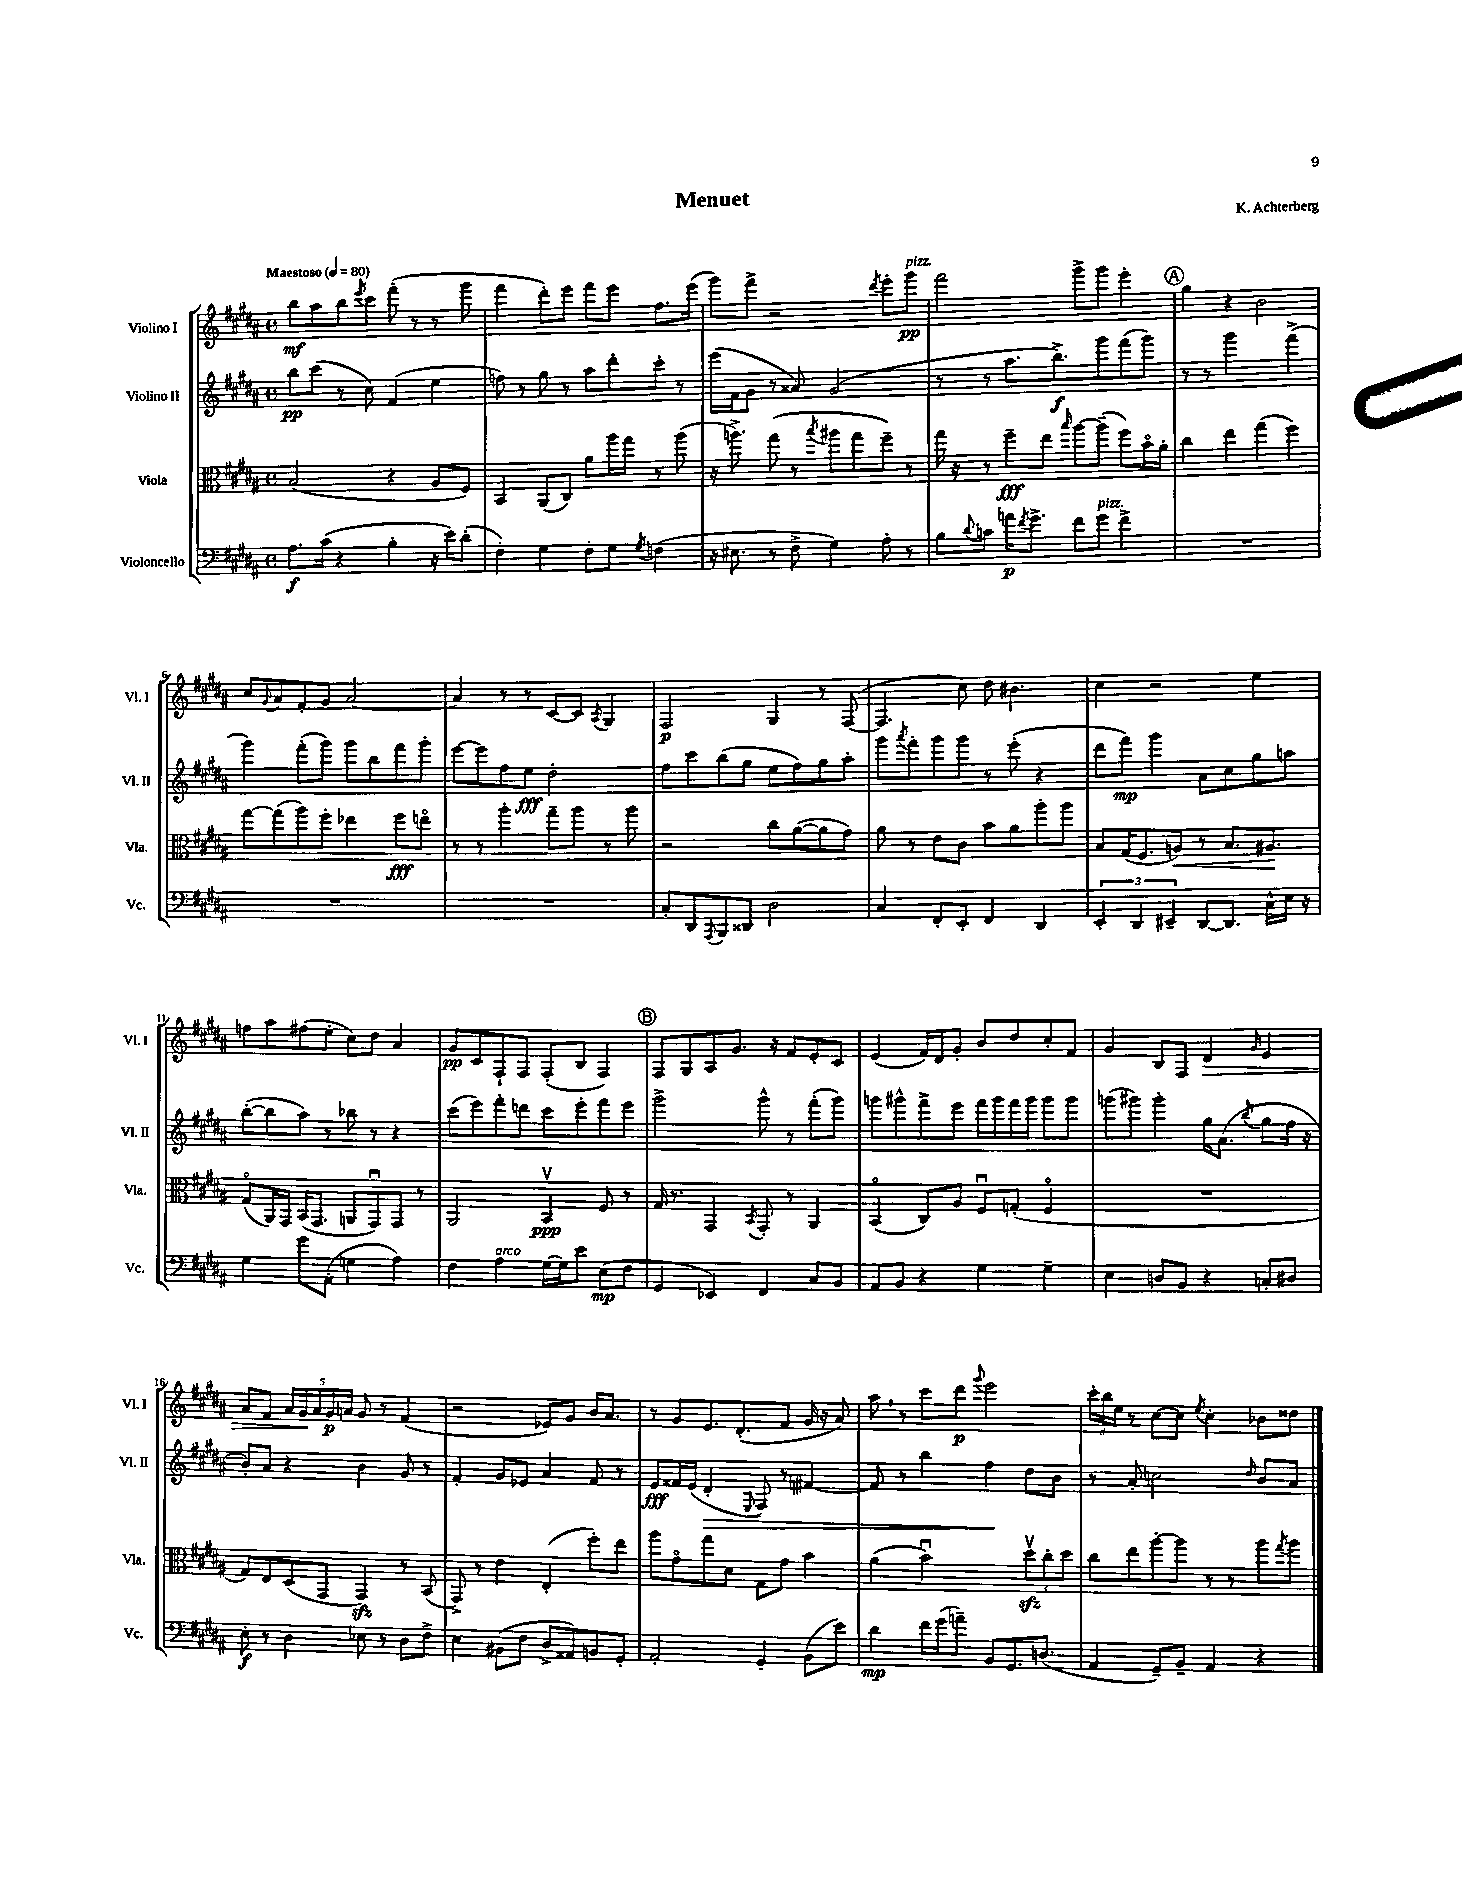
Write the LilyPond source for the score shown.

\header { title = "Menuet" composer = "K. Achterberg" }
<<
\new StaffGroup <<
\new Staff = "s0" \with { instrumentName = "Violino I" shortInstrumentName = "Vl. I" } {
    \clef treble \key b \major \defaultTimeSignature \time 4/4 \tempo "Maestoso" 4 = 80
    b''8\mf ais''8 b''8 \acciaccatura { e'''8 } cis'''8 fis'''8-.( r8 r8 gis'''8 |
    fis'''4 dis'''8-.) e'''8 fis'''8 e'''8 fis''8. e'''16( |
    gis'''8) fis'''8-> r2 \acciaccatura { dis'''8 } e'''8-. gis'''8\pp^\markup { \italic "pizz." } |
    fis'''2 gis'''8-> gis'''8 e'''4-. |
    \mark \markup { \circle "A" } gis''4 r4 b'2 |
    cis''8 \appoggiatura { gis'8 } ais'8 fis'8-. gis'8 ais'2~ |
    ais'4 r8 r8 cis'8~ cis'8 \acciaccatura { ais8 } gis4 |
    fis2\p gis4 r8 fis8~( |
    fis4. cis''8) dis''8 bis'4. |
    cis''4 r2 e''4 |
    f''8 ais''8 fis''8( e''8-. cis''8) dis''8 ais'4 |
    gis'8\pp cis'8 fis8-! fis8 fis8-.( b8 fis4) |
    \mark \markup { \circle "B" } fis8 gis8 ais8 gis'8. r16 fis'8 e'8-. cis'8 |
    e'4( fis'16) dis'16 gis'8-. b'8 dis''8 cis''8-. fis'8 |
    gis'4 b8 fis8 dis'4\> \grace { gis'16 } e'4 |
    ais'8 fis'8 \tuplet 5/4 { ais'16 gis'16\! ais'16 gis'16\p a'16 } gis'8 r8 fis'4( |
    r2 ees'8) gis'8 b'16 ais'8. |
    r8 gis'8 e'8. dis'8.-.( fis'8 gis'16 r16 ais'8) |
    ais''8 \breathe r8 cis'''8 dis'''8\p \appoggiatura { gis'''8 } e'''2 |
    \tuplet 3/2 { cis'''16-. b''16 e''16 } r8 cis''8~ cis''8 \acciaccatura { e''8 } cis''4-. bes'8 disis''8 \bar "|." |
}
\new Staff = "s1" \with { instrumentName = "Violino II" shortInstrumentName = "Vl. II" } {
    \clef treble \key b \major \defaultTimeSignature \time 4/4
    b''8\pp cis'''8( r8 cis''8) fis'4( e''4 |
    f''8) r8 gis''8 r8 ais''8 dis'''8-. cis'''8-. r8 |
    e'''16( fis'16 gis'8 r8 aisis'8) gis'2( |
    r8 r8 ais''8. b''8.->\f) gis'''8 fis'''8( gis'''8) |
    \mark \markup { \circle "A" } r8 r8 gis'''2 fis'''4->( |
    gis'''4) fis'''8-.( gis'''8) gis'''8 b''8 fis'''8 gis'''8-. |
    e'''8~ e'''8 fis''8 e''8\fff dis''2-. |
    fis''8 cis'''8 b''8( gis''8 e''8 fis''8) gis''8 ais''8-. |
    gis'''8 \acciaccatura { ais'''8 } fis'''8-. gis'''8 gis'''8 r8 e'''8-.( r4 |
    dis'''8 fis'''8\mp) gis'''4 ais'8 cis''8 gis''8 a''8 |
    b''8~-.( b''8 ais''8) r8 bes''8 r8 r4 |
    cis'''8( e'''8) fis'''8-. d'''8 cis'''8 e'''8-. fis'''8 e'''8 |
    \mark \markup { \circle "B" } gis'''2-> gis'''8-^ r8 fis'''8-.( gis'''8) |
    g'''8 gis'''8-^ fis'''8-> e'''8 fis'''16 gis'''16 fis'''16 gis'''16 gis'''8 gis'''8 |
    g'''8( gis'''8) gis'''4-. gis''16 ais'8.( \acciaccatura { b''8 } gis''8 fis''16 r16 |
    b'8-.) ais'8 r4 b'4 gis'8 r8 |
    fis'4-. gis'8 ees'8 ais'4 fis'8 r8 |
    e'8\fff fisis'16 e'16( dis'4-.\> \appoggiatura { e8 } fis8) r8 fis'4~ |
    fis'8 r8 b''4 fis''4\! dis''8 b'8 |
    r8 ais'8-. c''2 \grace { dis''16 } b'8 ais'8 \bar "|." |
}
\new Staff = "s2" \with { instrumentName = "Viola" shortInstrumentName = "Vla." } {
    \clef alto \key b \major \defaultTimeSignature \time 4/4
    b2( r4 ais8 fis8) |
    b,4 ais,8( cis8) ais'8 ais''16 gis''16 r8 ais''8( |
    r16 a''8.->) gis''8( r8 \acciaccatura { b''8 } ais''8 gis''8 fis''8--) r8 |
    gis''16 r16 r8 fis''8--\fff e''8 \grace { b''16 } ais''8~ ais''8--( fis''8) b'16\flageolet ais'16-. |
    \mark \markup { \circle "A" } cis''4 e''4 gis''4( fis''4) |
    gis''8~ gis''8( ais''8) fis''8-. ees''4 fis''8\fff e''8\flageolet |
    r8 r8 ais''4-. gis''8-- ais''8 r8 ais''8 |
    r2 cis''8 ais'8~( ais'8 gis'8) |
    ais'8 r8 e'8 cis'8 b'8 ais'8 ais''8-. ais''8 |
    b8 gis16( fis8. a8\<) r8 b8. ais8.\! |
    gis8\flageolet( ais,16) gis,16 b,16( gis,8. a,8 gis,8\downbow) gis,8 r8 |
    ais,2 b,4\upbow\ppp fis8 r8 |
    \mark \markup { \circle "B" } gis16 r8. gis,4 \acciaccatura { b,8 } gis,8-. r8 ais,4 |
    b,4\flageolet( cis8) ais8 fis8\downbow g8-.( fis4\flageolet |
    R1 |
    gis8) e8 dis8( gis,8 gis,4\sfz) r8 b,8( |
    gis,8->) r8 e'4 e4-.( fis''8-.) e''8 |
    ais''8 gis'8\flageolet gis''8 dis'8 gis8 gis'8 b'4 |
    ais'4( b'2\downbow) \tuplet 3/2 { dis''8\upbow\sfz cis''8-. dis''8 } |
    cis''8 e''8 ais''8~-. ais''8 r8 r8 ais''8 \acciaccatura { gis''8 } ais''8 \bar "|." |
}
\new Staff = "s3" \with { instrumentName = "Violoncello" shortInstrumentName = "Vc." } {
    \clef bass \key b \major \defaultTimeSignature \time 4/4
    ais8.\f cis'16( r4 b4-. r16 e'16) dis'8-.( |
    fis4-.) gis4 fis8-. gis8 \acciaccatura { gis8 } f4( |
    r16 eis8. r8 fis8-> gis4) ais8-. r8 |
    b8 \appoggiatura { dis'8 } c'8 a'16\p \acciaccatura { fis'8 } gis'8.-> fis'8 gis'8^\markup { \italic "pizz." } fis'4-> |
    \mark \markup { \circle "A" } R1 |
    R1 |
    R1 |
    cis8-. dis,8 \acciaccatura { ais,,8 } b,,8 disis,8 dis2 |
    cis4 fis,8-. e,8-. fis,4 dis,4 |
    \tuplet 3/2 { e,4-. dis,4 eis,4-- } dis,8~ dis,8. cis16-^ e16 r16 |
    gis4 gis'8 ais,8-.( g4 ais4) |
    fis4 ais4^\markup { \italic "arco" } gis16~ gis16 e'8 e8\mp( fis8 |
    \mark \markup { \circle "B" } gis,4 ees,4) fis,4 cis8 b,8 |
    ais,8 b,8 r4 gis4 gis4-- |
    e4 d8 b,8 r4 c8-. dis8 |
    e8-.\f r8 dis4 ees8 r8 dis8 fis8-> |
    e4 bis,8( fis8 dis8-> aisis,8) b,8 gis,8-. |
    ais,2-. gis,4-. b,8( e'8) |
    dis'4\mp fis'16 gis'16( a'8--) b,8 gis,8. d8.( |
    ais,4 gis,8--) b,8-- ais,4 r4 \bar "|." |
}
>>
>>
